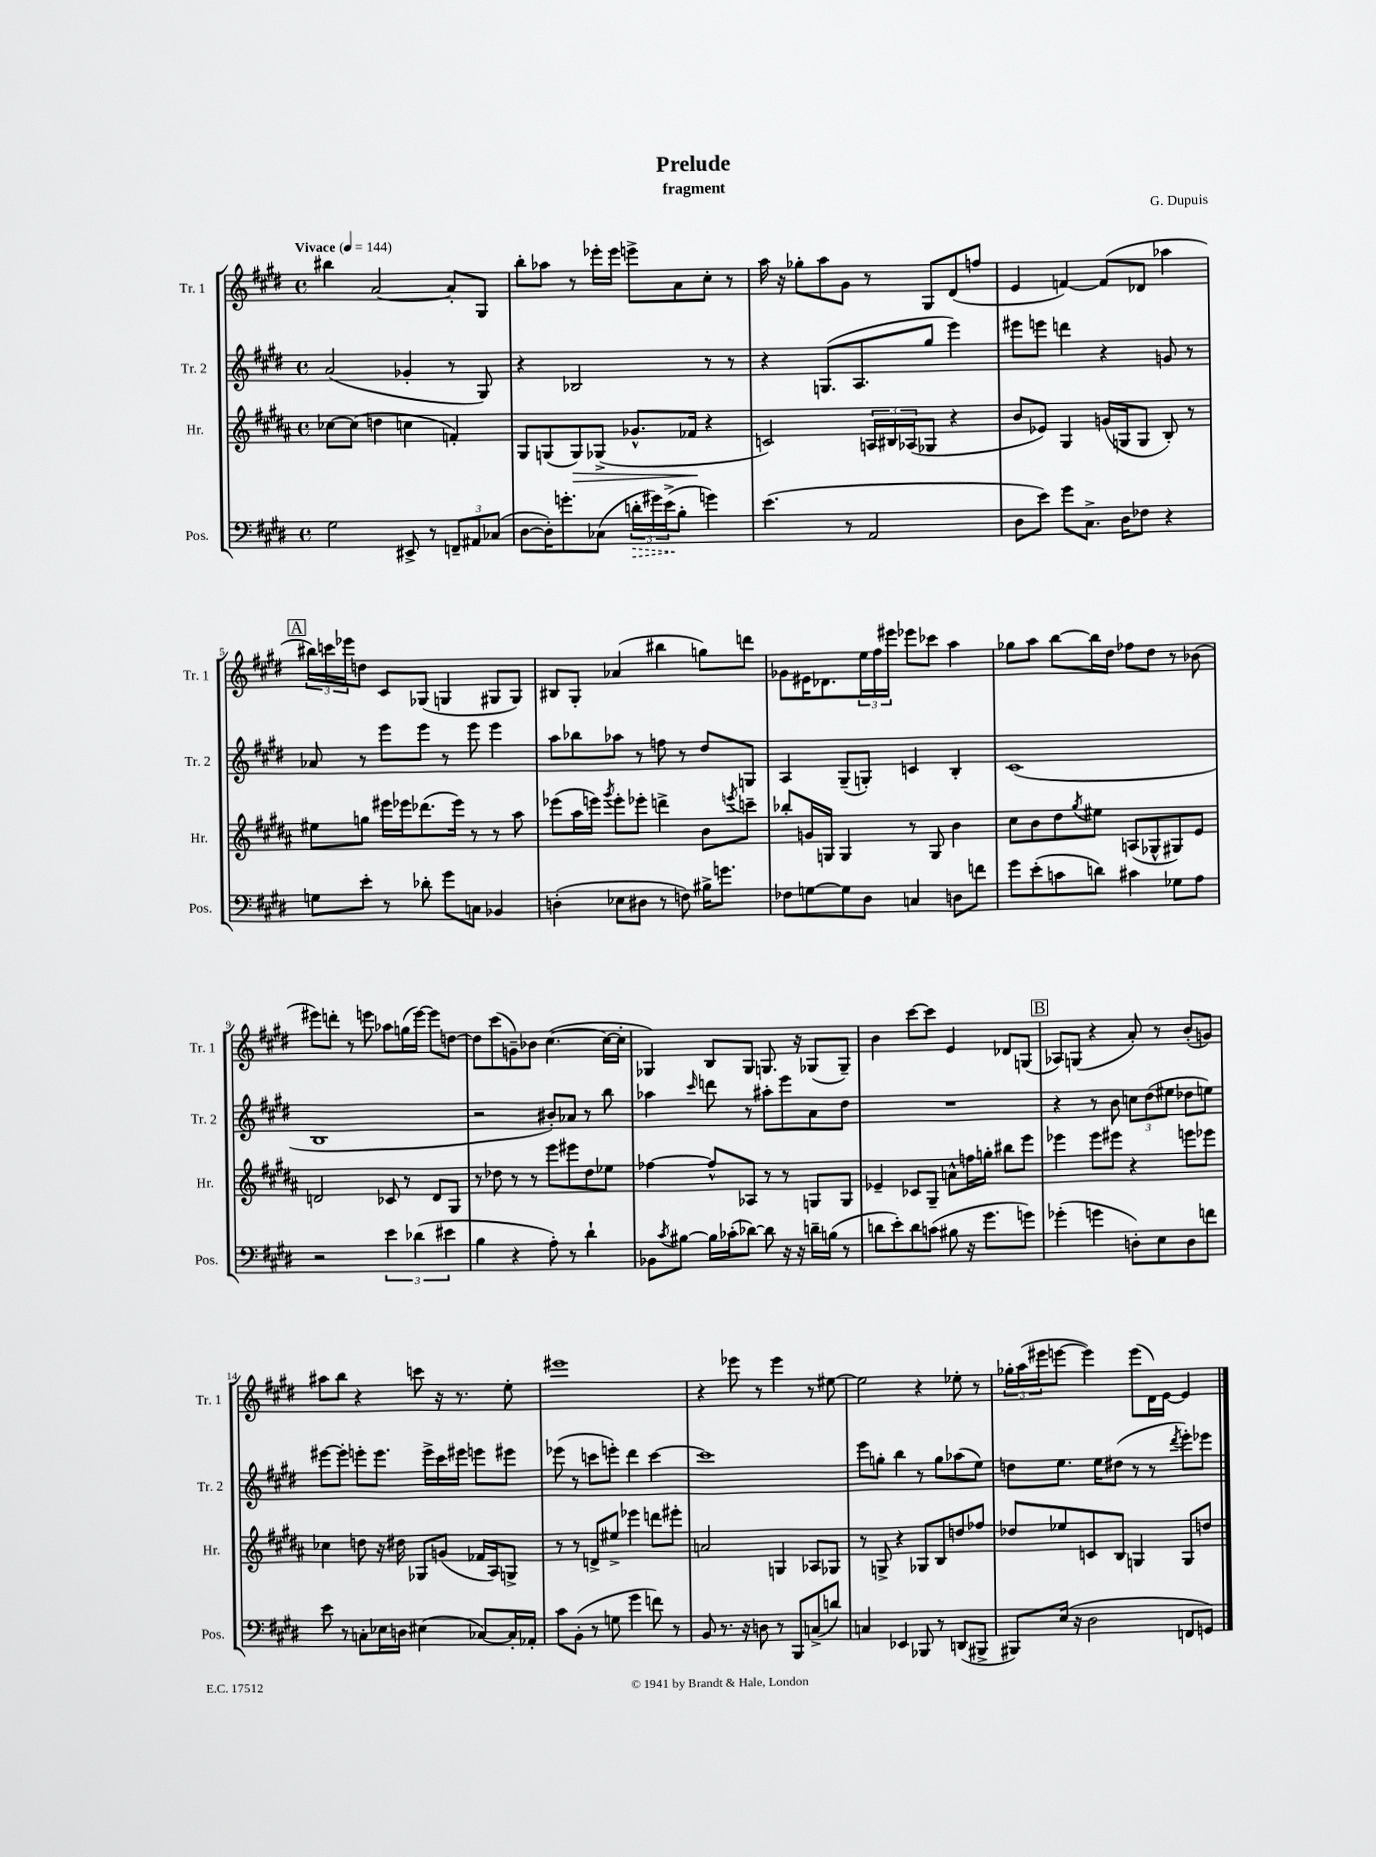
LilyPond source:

\header { title = "Prelude" composer = "G. Dupuis" subtitle = "fragment" }
<<
\new StaffGroup <<
\new Staff = "s0" \with { instrumentName = "Tr. 1" shortInstrumentName = "Tr. 1" } {
    \clef treble \key e \major \defaultTimeSignature \time 4/4 \tempo "Vivace" 4 = 144
    bis''4 a'2~ a'8-. gis8 |
    b''8-. aes''8 r8 ees'''16-. ees'''16 e'''8-> a'8 cis''8-. r8 |
    a''16 r16 ges''8-. a''8 gis'8 r8 gis8 dis'8( f''8 |
    e'4 f'4~) f'8( des'8 aes''4 |
    \mark \markup { \box "A" } \tuplet 3/2 { bis''16) c'''16 ees'''16 } d''8 cis'8 ges8( g4 gis8 gis8) |
    bis8 gis8-. aes'4( bis''4 g''8) d'''8 |
    ges'8 eis'16 des'8. \tuplet 3/2 { e''16 fis''16 eis'''16 } ees'''8 ces'''8 a''4 |
    ges''8 a''8 b''8~ b''16 dis''16 fes''8 dis''8 r8 bes'8( |
    eis'''8) d'''8-. r8 e'''8 aes''8 g''16( e'''16~) e'''8 d''8~ |
    d''8 cis'''8( g'8--) bes'8 cis''4.~( cis''16~ cis''16-. |
    ges4) b8 ges8 g8. r16 ges8( ges8--) |
    b'4 cis'''8~ cis'''8 e'4 des'8 g8( |
    \mark \markup { \box "B" } aes8) g8( r4 a'8-.) r8 b'8-.( g'8) |
    ais''8 b''8 r4 c'''8 r16 r8. e''8-. |
    eis'''1 |
    r4 ees'''8 r8 ees'''4 r8 eis''8~ |
    eis''2 r4 ees''8-. r8 |
    \tuplet 3/2 { ges''16-. a''16( eis'''16 } e'''8~ e'''4) e'''8( dis'16) e'16~ e'4 \bar "|." |
}
\new Staff = "s1" \with { instrumentName = "Tr. 2" shortInstrumentName = "Tr. 2" } {
    \clef treble \key e \major \defaultTimeSignature \time 4/4
    a'2( ges'4-. r8 gis8) |
    r4 bes2 r8 r8 |
    r4 g8.( a8. gis''8 e'''4) |
    eis'''8 e'''8 d'''4 r4 g'8 r8 |
    \mark \markup { \box "A" } aes'8 r8 e'''8 e'''8 r8 e'''8 e'''4 |
    a''8 bes''8 aes''8 r8 f''8 r8 dis''8 g8 |
    a4 gis8--( g8-.) c'4 b4-. |
    cis'1( |
    b1 |
    r2 bis'8-.) aes'8 r8 b''8 |
    aes''4 \grace { cis'''16 } d'''8 r8 ais''8-. e'''8 a'8 dis''8 |
    R1 |
    \mark \markup { \box "B" } r4 r8 b'8 \tuplet 3/2 { c''8 dis''8( eis''8 } des''8 e''8) |
    eis'''8~ eis'''8-. e'''8-. e'''8. e'''16-> cis'''16 eis'''16 e'''8 eis'''8 |
    ees'''8( r8 c'''8 e'''8-.) dis'''4 c'''4~ |
    c'''1 |
    e'''8 g''8-. b''4 r8 g''8 aes''8( e''8) |
    d''8 e''8. e''16 dis''8( r8 r8 \acciaccatura { dis'''8 } e'''8-.) ees'''8 \bar "|." |
}
\new Staff = "s2" \with { instrumentName = "Hr." shortInstrumentName = "Hr." } {
    \clef treble \key b \major \defaultTimeSignature \time 4/4
    ces''8~ ces''8( d''4 c''4 f'4-.) |
    gis8 g8( g8\>) ges8->( ges'8.-^ fes'16\! r4 |
    c'2) \tuplet 3/2 { a16 bis16 aes16( } ges8 r4 |
    b'8 ees'8) gis4 g'16( g16 g8 b8-.) r8 |
    \mark \markup { \box "A" } eis''8 g''8 eis'''16 ees'''16 des'''8.( ees'''16) r8 r8 ais''8 |
    ees'''8( ais''16 e'''16) \acciaccatura { gis'''8 } e'''8-. ees'''8-. d'''4-> b'8 \acciaccatura { e'''8 } c'''8-- |
    bes''8-. g'16 g16 g4 r8 g8 b'4 |
    cis''8 b'8 dis''8 \acciaccatura { gis''8 } eis''8 a8( ges8-^ gis8) e'8 |
    d'2 ces'8 r8 d'8 gis8 |
    r8 des''8 r8 r8 e'''8 eis'''8 des''8 ees''8 |
    fes''4~ fes''8-^ aes8 r8 r8 g8 g8 |
    ees'4-- ces'8 gis8-- a'8-^ f''16 g''16-. bis''8 e'''8 |
    \mark \markup { \box "B" } ees'''4 ees'''8 eis'''8 r4 e'''8 ees'''8 |
    ces''4 d''8 r16 dis''16 ges8 g'8( fes'16 ais16) g8-> |
    r8 r8 d'8-> eis''8-> ees'''4 d'''8 eis'''8-. |
    a'2 g4 aes8 ges8 |
    r8 g8-> r4 ges8 b8 d''8 fes''8 |
    des''8 ees''8 c'8 b8 g4 g8 d''8 \bar "|." |
}
\new Staff = "s3" \with { instrumentName = "Pos." shortInstrumentName = "Pos." } {
    \clef bass \key e \major \defaultTimeSignature \time 4/4
    gis2 eis,8-> r8 \tuplet 3/2 { f,8-- ais,8 ces8( } |
    dis8~ dis16-.) g'8.-. ces8( \tuplet 3/2 { \once \override Hairpin.style = #'dashed-line d'16-.\> gis'16) e'16->\!( } b8-. g'4) |
    e'4.( r8 a,2 |
    dis8 e'8) gis'8 cis8.-> dis16 fes8 r4 |
    \mark \markup { \box "A" } g8 e'8-. r8 des'8-. gis'8 c8 bes,4 |
    d4-.( ees8 dis8 r8 f8) bis16-> g'8. |
    fes8 g8~ g8 dis8 c4 d8 f'8 |
    gis'8 e'8-.( c'8 d'8) cis'4 ges8 a8 |
    r2 \tuplet 3/2 { e'4 des'4( eis'4 } |
    b4 r4 a8-.) r8 dis'4-! |
    bes,8 \acciaccatura { cis'8 } bis8~ bis16 ces'16-.( des'8~) des'8 r16 r16 d'16-- b16( r8 |
    d'8 e'8-.) d'8 c'8( bis8 r16 gis'8. g'8) |
    \mark \markup { \box "B" } ges'4-.( g'4 d8-.) e8 d8 f'8 |
    e'8 r8 c8-. ees16 d16 eis4( ces8~) ces16-. aes,16-. |
    cis'8 b,8-.( r8 g8 gis'4 f'8) r8 |
    b,8 r8. r16 d8 r8 b,,8 c8->( d'8) |
    c4 ees,4 bes,,8 r8 d,8( bis,,8-> |
    bis,,8) e16( r16 dis2 f,8 g,8) \bar "|." |
}
>>
>>
